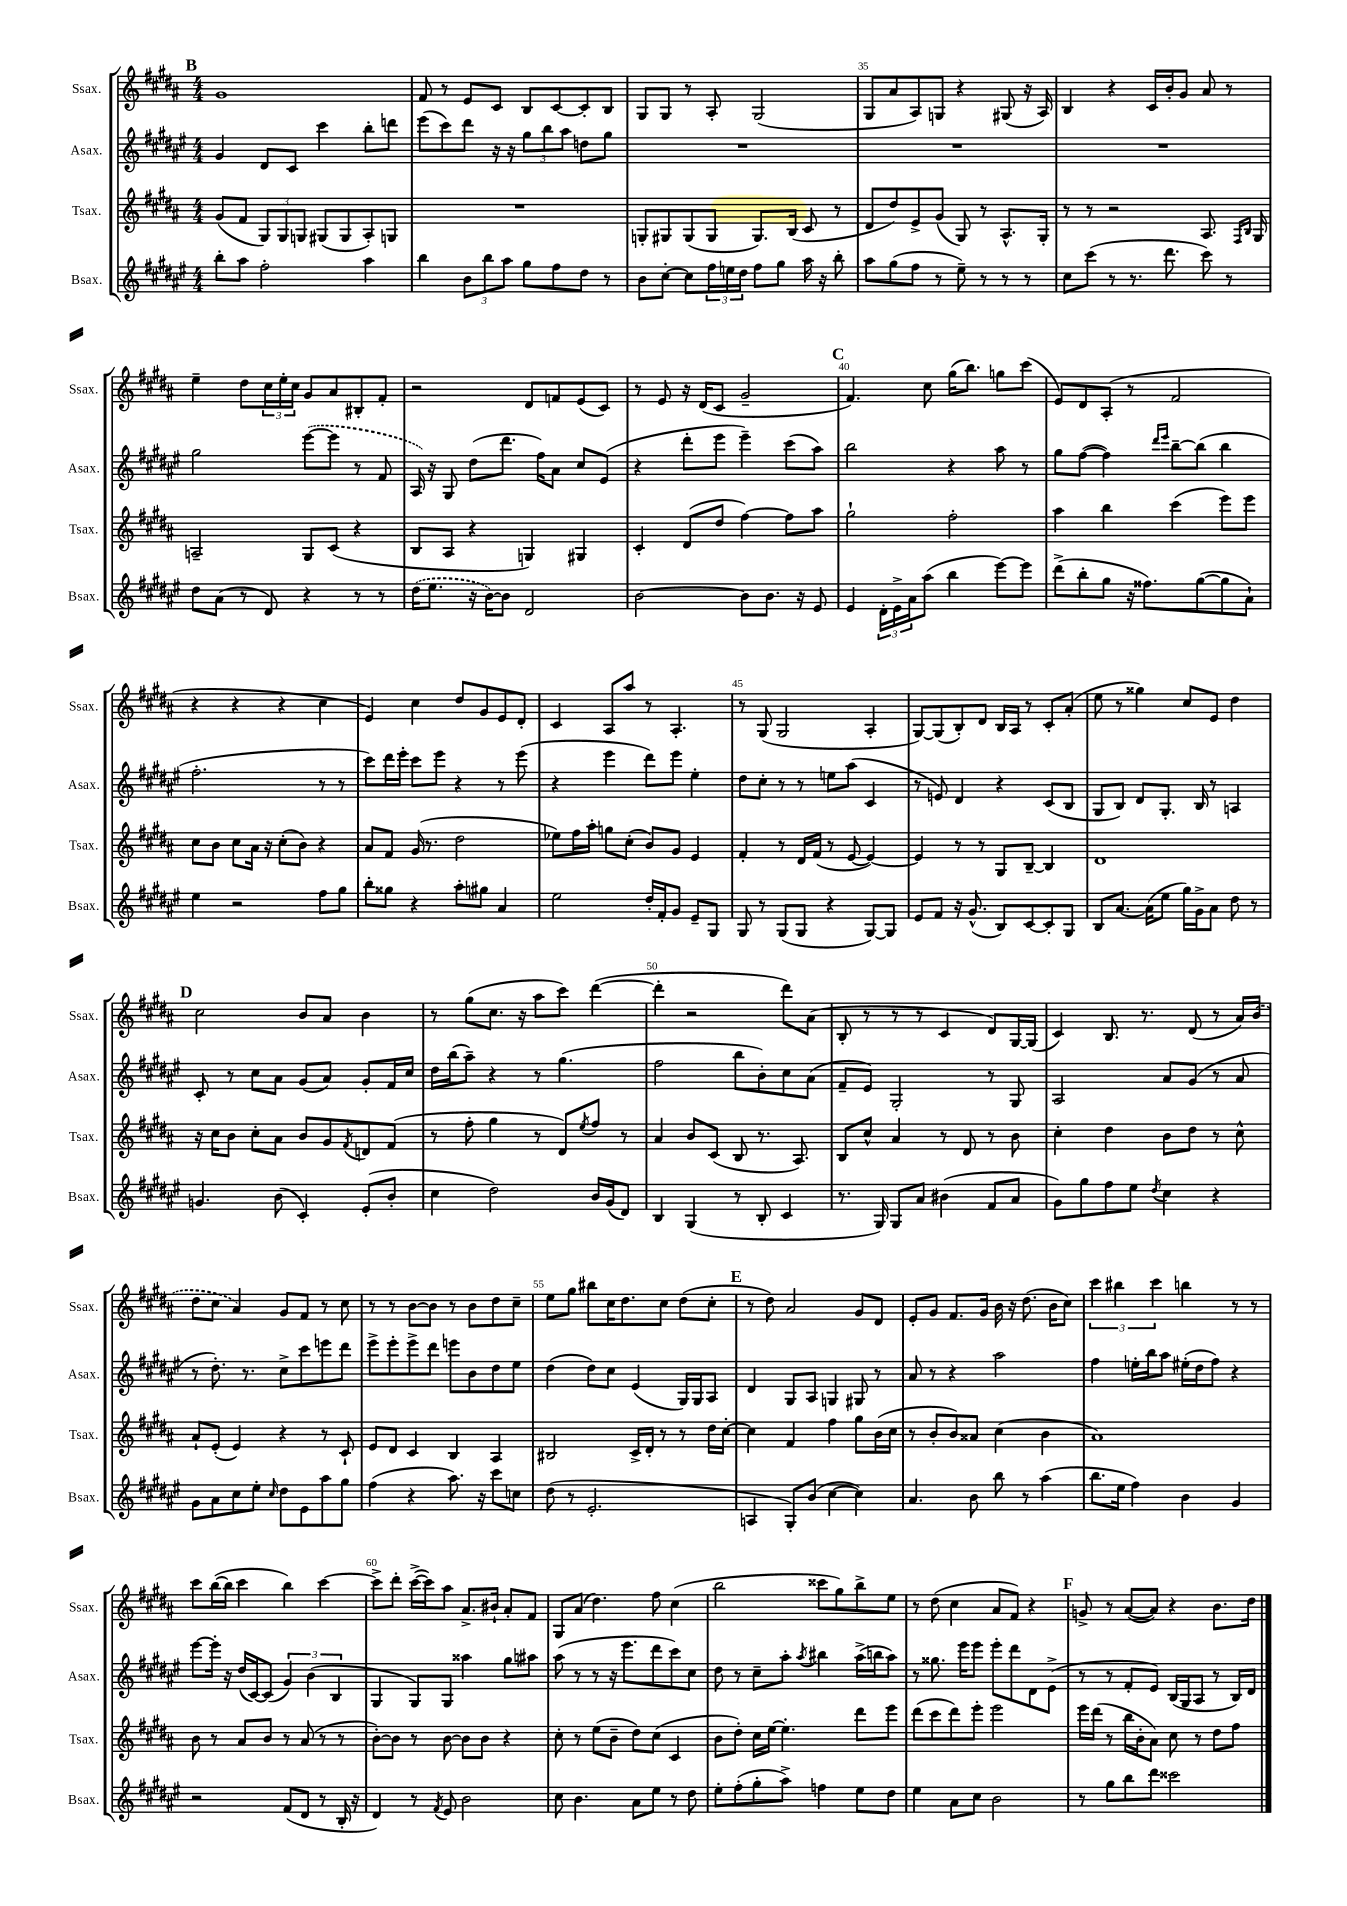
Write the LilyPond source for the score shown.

<<
\new StaffGroup <<
\new Staff = "s0" \with { instrumentName = "Ssax." shortInstrumentName = "Ssax." } {
    \clef treble \key b \major \numericTimeSignature \time 4/4
    \mark \markup { \bold "B" } gis'1 |
    fis'8 r8 e'8 cis'8 b8 cis'8~ cis'8-. b8 |
    gis8 gis8 r8 ais8-. gis2( |
    gis8 ais'8 ais8) g8 r4 gis8( r16 ais16) |
    b4 r4 cis'16 b'16-. gis'8 ais'8 r8 |
    e''4-- dis''8 \tuplet 3/2 { cis''16 e''16-. cis''16 } gis'8 ais'8 bis8-. fis'8-. |
    r2 dis'8 f'8 e'8( cis'8) |
    r8 e'8 r16 dis'16( cis'8 gis'2-- |
    \mark \markup { \bold "C" } fis'4.) cis''8 gis''16( b''8.) g''8 cis'''8( |
    e'8) dis'8 ais8-.( r8 fis'2 |
    r4 r4 r4 cis''4 |
    e'4) cis''4 dis''8 gis'8 e'8 dis'8-. |
    cis'4 ais8 ais''8 r8 ais4.-. |
    r8 gis8( gis2 ais4-. |
    gis8~) gis8( b8-.) dis'8 b16 ais16 r8 cis'8-. ais'8-.( |
    e''8 r8 gisis''4) cis''8 e'8 dis''4 |
    \mark \markup { \bold "D" } cis''2 b'8 ais'8 b'4 |
    r8 gis''8( cis''8. r16 ais''8 cis'''8) dis'''4~( |
    dis'''4-. r2 dis'''8) ais'8( |
    b8-. r8 r8 r8 cis'4 dis'8) gis16~ gis16( |
    cis'4) b8. r8. dis'8( r8 ais'16) \once \slurDashed b'16( |
    dis''8 cis''8 ais'4) gis'8 fis'8 r8 cis''8 |
    r8 r8 b'8~ b'8 r8 b'8 dis''8 cis''8-- |
    e''8 gis''8 bis''8 cis''16 dis''8. cis''8 dis''8( cis''8-. |
    \mark \markup { \bold "E" } r8 dis''8) ais'2 gis'8 dis'8 |
    e'8-. gis'8 fis'8. gis'16 b'16 r16 dis''8.( b'16 cis''8) |
    \tuplet 3/2 { cis'''4 bis''4 cis'''4 } b''4 r8 r8 |
    cis'''8 b''16~( b''16 cis'''4 b''4) cis'''4~ |
    cis'''8-> dis'''8-. cis'''16~->( cis'''16) ais''8 ais'8.-> bis'16-! ais'8-. fis'8 |
    gis8 ais'8( dis''4.) fis''8 cis''4( |
    b''2 cisis'''8 gis''8) b''8-> e''8 |
    r8 dis''8( cis''4 ais'8 fis'8) r4 |
    \mark \markup { \bold "F" } g'8-> r8 ais'8~( ais'8) r4 b'8. dis''16 \bar "|." |
}
\new Staff = "s1" \with { instrumentName = "Asax." shortInstrumentName = "Asax." } {
    \clef treble \key fis \major \numericTimeSignature \time 4/4
    \mark \markup { \bold "B" } gis'4 dis'8 cis'8 cis'''4 b''8-. d'''8 |
    eis'''8( cis'''8) dis'''8 r16 r16 \tuplet 3/2 { gis''8 b''8 ais''8 } d''8 gis''8 |
    R1 |
    R1 |
    R1 |
    gis''2 \once \slurDashed eis'''8~( eis'''8 r8 fis'8 |
    ais16) r16 gis8 dis''8( dis'''8. fis''16) ais'8 cis''8 eis'8( |
    r4 dis'''8-. eis'''8 eis'''4--) cis'''8( ais''8) |
    \mark \markup { \bold "C" } b''2 r4 ais''8 r8 |
    gis''8 fis''8~( fis''4) \grace { dis'''16 eis'''16 } b''8~-- b''8( b''4 |
    fis''2.-. r8 r8 |
    cis'''8) dis'''16 eis'''16-. cis'''8 eis'''8 r4 r8 eis'''8( |
    r4 eis'''4 dis'''8) eis'''8 eis''4-. |
    dis''8 cis''8-. r8 r8 e''8 ais''8( cis'4 |
    r8 e'8) dis'4 r4 cis'8( b8 |
    gis8 b8) dis'8 gis8.-. b16 r8 a4 |
    \mark \markup { \bold "D" } cis'8-. r8 cis''8 ais'8 gis'8( ais'8) gis'8-. fis'16 cis''16 |
    dis''16 b''16( ais''8--) r4 r8 gis''4.( |
    fis''2 b''8 b'8-.) cis''8 ais'8( |
    fis'8-- eis'8) gis2-. r8 gis8 |
    ais2 ais'8 gis'8( r8 ais'8 |
    r8 dis''8.-.) r8. cis''8-> cis'''8 e'''8 dis'''8 |
    eis'''8-> eis'''8-. eis'''8-> dis'''8 e'''8 b'8 dis''8 eis''8 |
    dis''4( dis''8) cis''8 eis'4( gis16) gis16 ais8 |
    \mark \markup { \bold "E" } dis'4 gis8 ais8 g4 gis8 r8 |
    ais'8 r8 r4 ais''2 |
    fis''4 e''16-. b''16 ais''8 eis''16-.( dis''16 fis''8) r4 |
    eis'''8~ eis'''16-. r16 dis''16( cis'16~) cis'8( \tuplet 3/2 { gis'4) b'4( b4 } |
    gis4 gis8) gis8 aisis''4 gis''8 ais''8 |
    ais''8( r8 r8 r16 eis'''8. dis'''8 cis'''8) cis''8 |
    dis''8 r8 cis''8-- ais''8-. \acciaccatura { ais''8 } bis''4 ais''16->( b''16 ais''8) |
    r8 gisis''8. eis'''16 eis'''8 eis'''8-. dis'''8 dis'8 eis'8->( |
    \mark \markup { \bold "F" } r8 r8 fis'8-. eis'8) b16( gis16 ais8 r8 b16) dis'16 \bar "|." |
}
\new Staff = "s2" \with { instrumentName = "Tsax." shortInstrumentName = "Tsax." } {
    \clef treble \key b \major \numericTimeSignature \time 4/4
    \mark \markup { \bold "B" } gis'8( fis'8 \tuplet 3/2 { gis8) gis8 g8 } gis8( gis8 ais8-.) g8 |
    R1 |
    g8-. gis8 gis8( gis8 gis8.) b16( cis'8 r8 |
    dis'8 dis''8) e'8-> gis'8( gis8) r8 ais8.-^ gis16-. |
    r8 r8 r2 ais8. \grace { fis16 b16 } gis16 |
    a2-- gis8 cis'8( r4 |
    b8 ais8 r4 g4) gis4 |
    cis'4-. dis'8( dis''8 fis''4~) fis''8 ais''8 |
    \mark \markup { \bold "C" } gis''2-! fis''2-. |
    ais''4 b''4 cis'''4( e'''8) e'''8 |
    cis''8 b'8 cis''8 ais'16 r16 cis''8-.( b'8) r4 |
    ais'8 fis'8 gis'16( r8. dis''2 |
    ees''8) fis''16 ais''16-. g''8 cis''8-.( b'8) gis'8 e'4 |
    fis'4-. r8 dis'16 fis'16( r8 e'8~ e'4~) |
    e'4 r8 r8 gis8 b8~-- b4 |
    dis'1 |
    \mark \markup { \bold "D" } r16 cis''16 b'8 cis''8-. ais'8 b'8 gis'8 \acciaccatura { fis'8 } d'8 fis'8( |
    r8 fis''8-. gis''4 r8 dis'8) \acciaccatura { e''8 } fis''8 r8 |
    ais'4 b'8 cis'8( b8 r8. ais8.) |
    b8 cis''8-^ ais'4 r8 dis'8 r8 b'8 |
    cis''4-. dis''4 b'8 dis''8 r8 cis''8-^ |
    ais'8-! e'8-.( e'4) r4 r8 cis'8-! |
    e'8 dis'8 cis'4 b4 ais4 |
    bis2 cis'16-> dis'16-. r8 r8 dis''16 cis''16~-. |
    \mark \markup { \bold "E" } cis''4 fis'4 fis''4 gis''8 b'16( cis''16 |
    r8 b'8-. b'8) aisis'8 cis''4( b'4 |
    ais'1) |
    b'8 r8 ais'8 b'8 r8 ais'8( r8 r8 |
    b'8~-.) b'8 r8 b'8~ b'8 b'8 r4 |
    cis''8-. r8 e''8( b'8-- dis''8) cis''8( cis'4 |
    b'8 dis''8-.) cis''16 e''16~ e''4.-. dis'''8 e'''8 |
    dis'''8( cis'''8 dis'''8) e'''8-. e'''2 |
    \mark \markup { \bold "F" } e'''16 dis'''16( r8 b''16 b'16-. ais'8) cis''8 r8 dis''8 fis''8 \bar "|." |
}
\new Staff = "s3" \with { instrumentName = "Bsax." shortInstrumentName = "Bsax." } {
    \clef treble \key fis \major \numericTimeSignature \time 4/4
    \mark \markup { \bold "B" } b''8-. ais''8 fis''2-. ais''4 |
    b''4 \tuplet 3/2 { b'8 b''8 ais''8 } gis''8 fis''8 dis''8 r8 |
    b'8 cis''8~-. cis''8 \tuplet 3/2 { fis''16 e''16 dis''16 } fis''8 gis''8 ais''16 r16 b''8-. |
    ais''8 gis''8( fis''8 r8 eis''8--) r8 r8 r8 |
    cis''8 cis'''8( r8 r8. dis'''8. cis'''8) r8 |
    dis''8 ais'8( r8 dis'8) r4 r8 r8 |
    \once \slurDashed dis''16( eis''8. r16 b'16~) b'8 dis'2 |
    b'2~ b'8 b'8. r16 eis'8 |
    \mark \markup { \bold "C" } eis'4 \tuplet 3/2 { dis'16-. eis'16-> ais'16 } ais''8( b''4 eis'''8~) eis'''8 |
    dis'''8->( b''8-. gis''8 r16 fisis''8.) gis''8~( gis''8 ais'8-!) |
    eis''4 r2 fis''8 gis''8 |
    b''8-. gisis''8 r4 ais''8-. gis''8 ais'4 |
    eis''2 dis''16-. fis'16-. gis'8 eis'8-- gis8 |
    gis8 r8 gis8( gis8 r4 gis8~) gis8 |
    eis'8 fis'8 r16 gis'8.-^( b8) cis'8~ cis'8-. gis8 |
    b8 ais'8.~ ais'16( eis''8 gis''16) gis'16-> ais'8 dis''8 r8 |
    \mark \markup { \bold "D" } g'4. b'8( cis'4-.) eis'8-.( b'8-. |
    cis''4 dis''2) b'16 gis'16( dis'8) |
    b4 gis4( r8 b8-. cis'4 |
    r8. gis16) gis8 ais'8 bis'4( fis'8 ais'8 |
    gis'8) gis''8 fis''8 eis''8 \acciaccatura { dis''8 } cis''4 r4 |
    gis'8 ais'8 cis''8 eis''8-. \grace { cis''16 } dis''8 eis'8 ais''8 gis''8 |
    fis''4( r4 ais''8.) r16 cis'''8 c''8 |
    dis''8( r8 eis'2.-. |
    \mark \markup { \bold "E" } a4 gis8-.) b'8( cis''4~ cis''4) |
    ais'4. b'8 b''8 r8 ais''4( |
    b''8. eis''16 fis''4) b'4 gis'4 |
    r2 fis'8( dis'8 r8 b16-. r16 |
    dis'4) r8 \acciaccatura { fis'8 } eis'8 b'2 |
    cis''8 b'4. ais'8 eis''8 r8 dis''8 |
    eis''8-. fis''8-.( gis''8-. ais''8->) f''4 eis''8 dis''8 |
    eis''4 ais'8 cis''8 b'2 |
    \mark \markup { \bold "F" } r8 gis''8 b''8 dis'''8 cisis'''2 \bar "|." |
}
>>
>>
\layout { \context { \Score currentBarNumber = #32 \override BarNumber.break-visibility = ##(#f #t #t) barNumberVisibility = #(every-nth-bar-number-visible 5) } }
